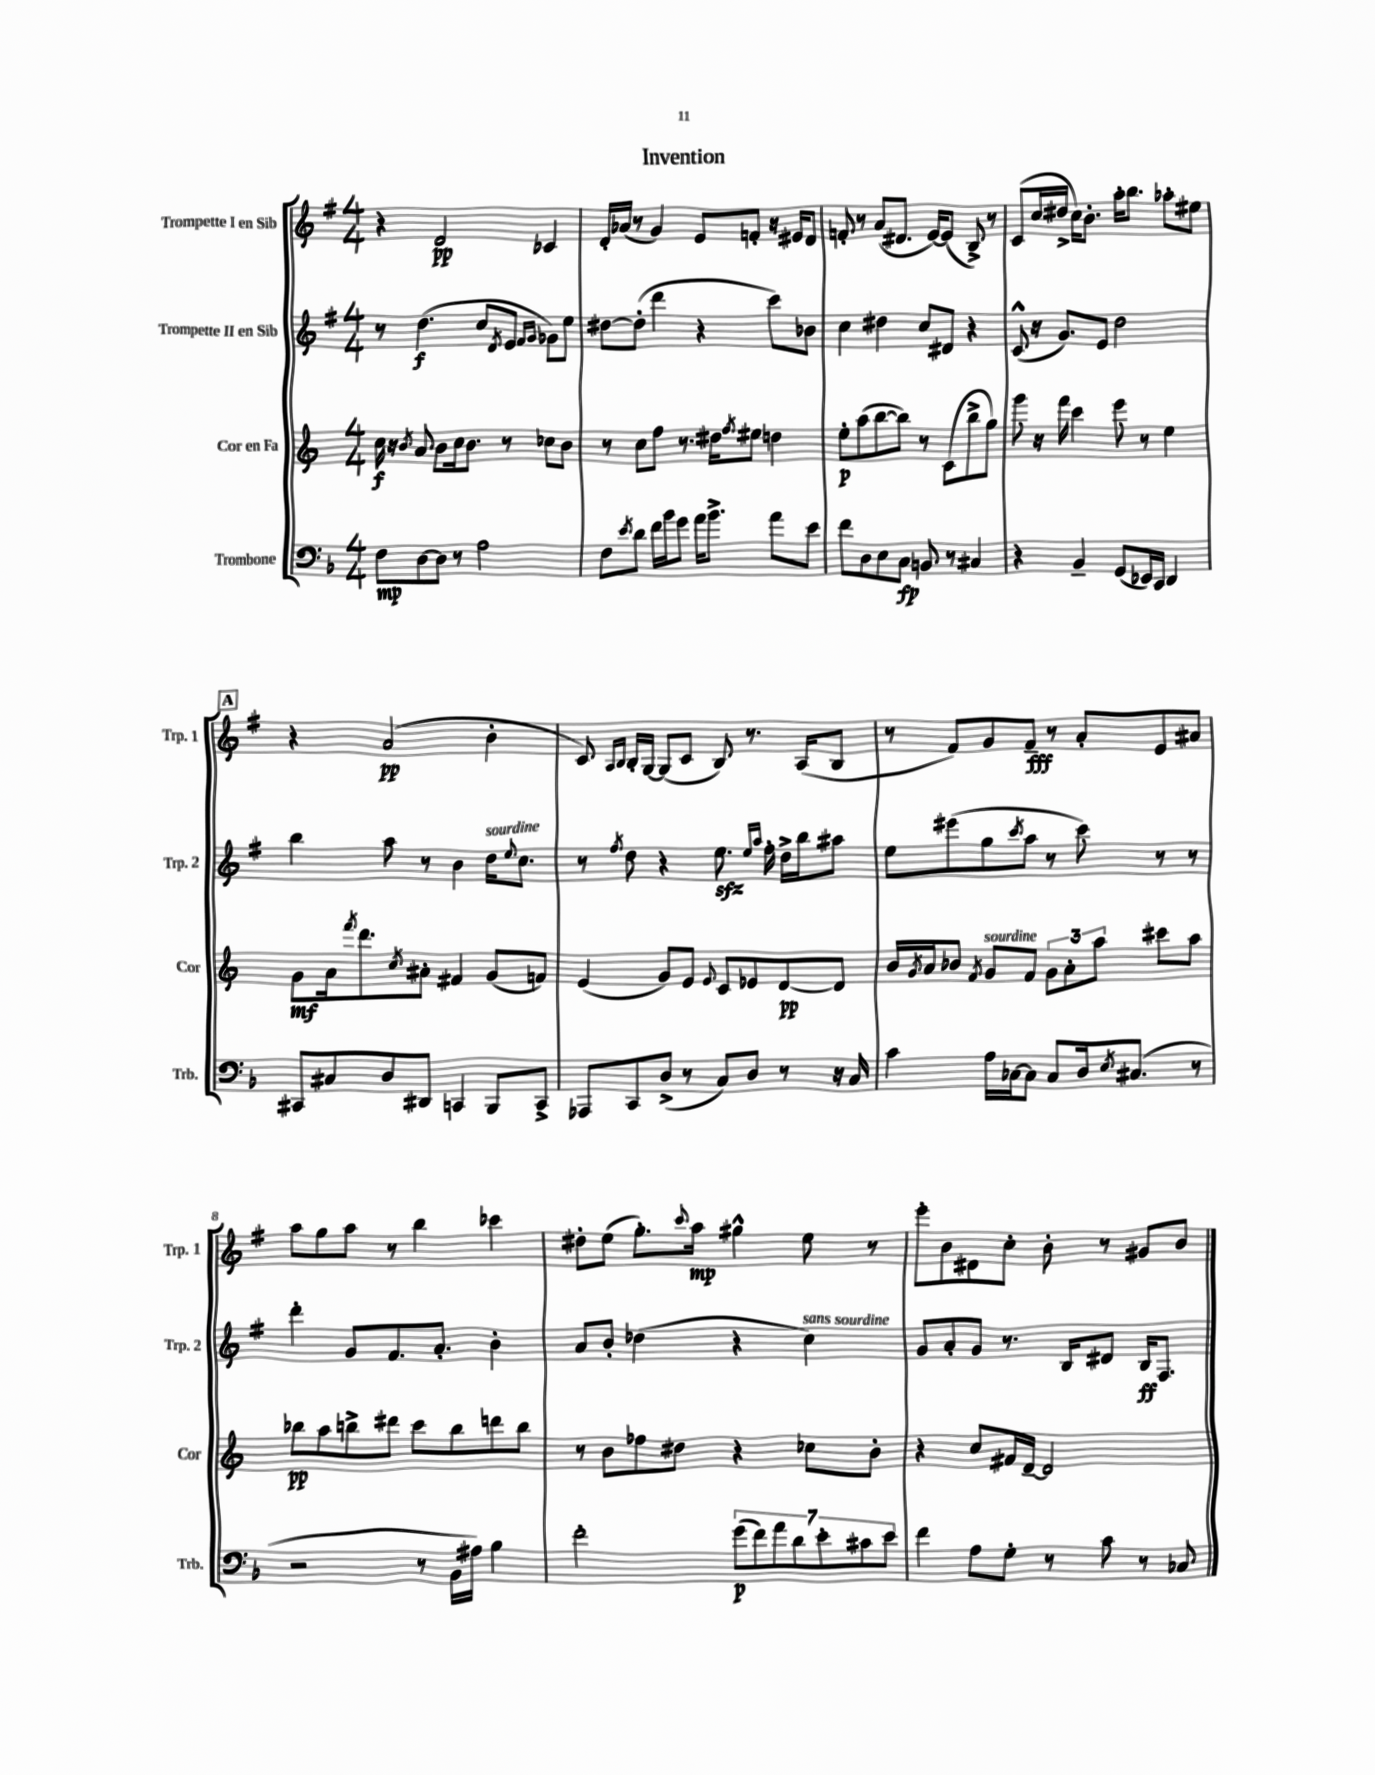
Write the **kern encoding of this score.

**kern	**kern	**kern	**kern
*staff4	*staff3	*staff2	*staff1
*clefF4	*clefG2	*clefG2	*clefG2
*k[b-]	*k[]	*k[f#]	*k[f#]
*M4/4	*M4/4	*M4/4	*M4/4
8F	16cc	8r	4r
.	16r	.	.
.	8qb	.	.
[8D	8a	(4.dd	.
8D]	8b	.	2d
8r	16cc	.	.
.	8.b	.	.
2A	.	8cc	.
.	.	8qd	.
.	8r	8e	.
.	.	16qqf#	.
.	.	16qqg	.
.	8cc-	8g-)	4c-
.	8b	8ee	.
=	=	=	=
8F	8r	[8dd#	16d'
.	.	.	(16a-
8qe	.	.	.
8d	8cc	(8dd#']	8r
16f	8ff	4ddd	4g)
16b-	.	.	.
8g	8.r	.	.
16a	.	4r	8e
8.b-^	16dd#	.	.
.	8qff	.	.
.	8ee#	.	8f'
8a	4dd	8ccc)	16r
.	.	.	16e#
8e	.	8b-	8d
=	=	=	=
8f	8ee'	4cc	8f'
8D	(8aa	.	8r
8E	[8bb	4dd#	(8a
8C	8bb])	.	8.d#
8BB	8r	8cc	.
.	.	.	[16e)
8r	(8c	8d#	(8e]
4C#	8bb^	4r	8B^)
.	8gg)	.	8r
=	=	=	=
4r	8ggg	(8c^^	(8c
.	16r	16r	16cc
.	16fff	8.g)	16dd#^
4BB-~	4ccc	.	16cc)
.	.	.	8.b'
.	.	8e	.
(8GG	8eee	2dd	16aa'
.	.	.	8.bb
16EE-)	8r	.	.
16CC	.	.	.
4DD	4ee	.	8aa-'
.	.	.	8ee#
=	=	=	=
8CC#	8g	4bb	4r
8C#	16a	.	.
.	8qfff	.	.
.	8.ddd	.	.
8D	.	8aa	(2a
.	8qcc	.	.
8DD#	8a#'	8r	.
4CC	4f#	4b	.
8BBB-	(8g	16dd	4b'
.	.	8qqee	.
.	.	8.cc	.
8CC^	8f)	.	.
=	=	=	=
8AAA-	(4e	8r	8c)
.	.	.	16qqA
.	.	8qff#	16qqB
8CC	.	8dd	16B'
.	.	.	[16G
(8D^	8g)	4r	(8G]
8r	8e	.	8c
.	8qqe	.	.
8C)	8c	8.ee	8B)
8D	8e-	.	8.r
.	.	16qqee	.
.	.	16qqaa	.
.	.	16ff#'	.
8r	[8d	16dd^	.
.	.	16bb	(16A
16r	8d]	8aa#	8B
16C	.	.	.
=	=	=	=
4c	16b	8ee	8r
.	8qg	.	.
.	16a	.	.
.	8b-	(8eee#	8f#)
.	8qf	.	.
16A	8g	8gg	8g
[16C-	.	.	.
.	.	8qccc	.
8C-]	8f	8aa	8f#~
8C-	12g	8r	8r
.	12a'	.	.
16D	.	8ccc)	8a'
.	12aa	.	.
8qE	.	.	.
(8.C#	.	.	.
.	8ccc#	8r	8e
8r	8aa	8r	8a#
=	=	=	=
2r	8bb-	4ddd'	8aa
.	8aa	.	8gg
.	8bb^	8g	8aa
.	8ddd#	8.f#	8r
8r	8ccc	.	4bb
.	.	8.a'	.
16BB-	8bb	.	.
16A#)	.	.	.
4B-	8ddd	4b'	4ccc-
.	8bb	.	.
=	=	=	=
2f'	8r	8a	8dd#'
.	8b	8b'	(8ee
.	8ff-	(4dd-	8.gg')
.	8dd#	.	.
.	.	.	8qqccc
.	.	.	16aa
(14g	4r	4r	4gg#^^
14f)	.	.	.
14a	.	.	.
14d	.	.	.
.	8cc-	4cc)	8ee
14e'	.	.	.
14c#	.	.	.
.	8b'	.	8r
14e	.	.	.
=	=	=	=
4f	4r	8g	8eee'
.	.	8a'	8b
8A	8cc	8g	8d#
8G'	16f#	8.r	8cc'
.	[16d~	.	.
8r	2d]	.	8b'
.	.	16B	.
8c	.	8d#	8r
8r	.	16B	8g#
.	.	8.F#	.
8C-	.	.	8b
==	==	==	==
*-	*-	*-	*-
